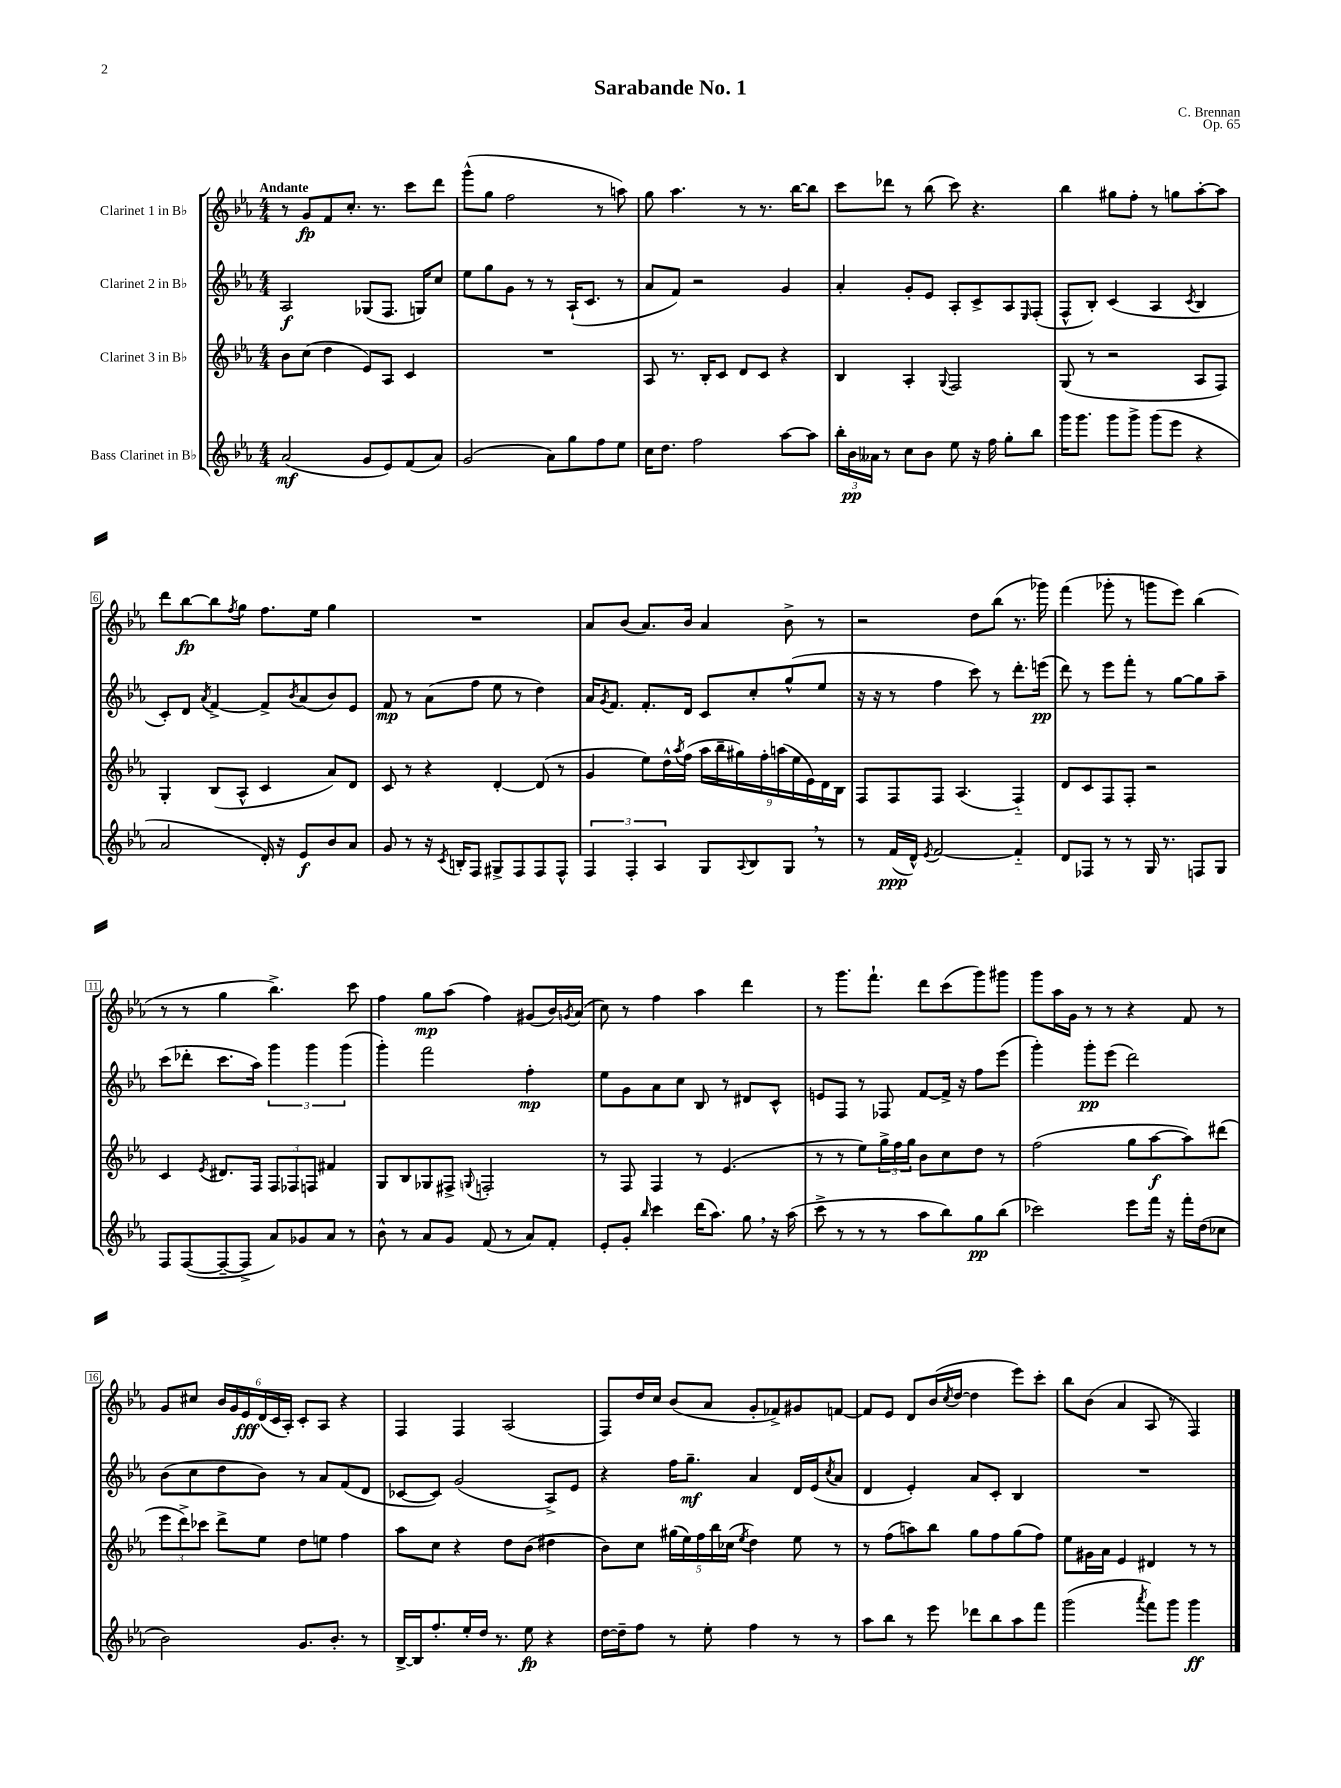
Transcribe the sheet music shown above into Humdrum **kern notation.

**kern	**kern	**kern	**kern
*staff4	*staff3	*staff2	*staff1
*clefG2	*clefG2	*clefG2	*clefG2
*k[b-e-a-]	*k[b-e-a-]	*k[b-e-a-]	*k[b-e-a-]
*M4/4	*M4/4	*M4/4	*M4/4
(2a-	8b-	2A-	8r
.	(8cc	.	8g
.	4dd	.	8f
.	.	.	8.cc'
8g	8e-)	(8G-	.
.	.	.	8.r
8e-)	8A-	8.F	.
(8f	4c	.	8ccc
.	.	16G)	.
8a-)	.	8cc	8ddd
=	=	=	=
(2g	1r	8ee-	(8ggg^^
.	.	8gg	8gg
.	.	8g	2ff
.	.	8r	.
8a-)	.	8r	.
8gg	.	(16A-`	.
.	.	8.c	.
8ff	.	.	8r
8ee-	.	8r	8aa)
=	=	=	=
16cc	8A-	8a-	8gg
8.dd	.	.	.
.	8.r	8f)	4.aa-
2ff	.	2r	.
.	16B-'	.	.
.	8c	.	.
.	8d	.	8r
.	8c	.	8.r
[8aa-	4r	4g	.
.	.	.	[16bb-
8aa-]	.	.	8bb-]
=	=	=	=
24bb-'	4B-	4a-'	8ccc
24b-	.	.	.
24a--	.	.	.
8r	.	.	8ddd-
8cc	4A-'	8g'	8r
8b-	.	8e-	(8bb-
.	8qqG	.	.
8ee-	2F	8A-'	8ccc)
16r	.	8c^	4.r
16ff	.	.	.
8gg'	.	8A-	.
.	.	16qqE-	.
8bb-	.	(8F'	.
=	=	=	=
16ggg	(8G	8F^^	4bb-
8.ggg	.	.	.
.	8r	8B-')	.
8ggg	2r	(4c	8gg#
8ggg^	.	.	8ff'
(8ggg	.	4A-	8r
8eee-	.	.	8gg
.	.	8qc	.
4r	8A-	4B-	[8aa-'
.	8F)	.	8aa-]
=	=	=	=
2a-	4G'	8c')	8ddd
.	.	8d	[8bb-
.	.	8qa-	.
.	(8B-	[4f^	8bb-]
.	.	.	8qff
.	8A-^^	.	8gg
16d')	4c	8f^]	8.ff
16r	.	.	.
.	.	8qb-	.
8e-	.	(8a-	.
.	.	.	16ee-
8b-	8a-)	8b-)	4gg
8a-	8d	8e-	.
=	=	=	=
8g	8c	8f	1r
8r	8r	8r	.
16r	4r	(8a-	.
8qc	.	.	.
16B'	.	.	.
8F	.	8ff	.
8G#^	[4d'	8ee-	.
8F	.	8r	.
8F	(8d]	4dd)	.
8F^^	8r	.	.
=	=	=	=
6F	4g	16a-	8a-
.	.	8qg	.
.	.	8.f	.
.	.	.	(8b-
6F'	.	.	.
.	8ee-)	8.f'	8.a-)
6A-	.	.	.
.	16dd^^	.	.
.	8qaa-	.	.
.	(16ff	16d	16b-
8G	18aa-	8c	4a-
.	18bb-~	.	.
.	18gg#)	.	.
8qqA-	.	.	.
8B-	.	8cc'	.
.	18ff'	.	.
.	(18aa	.	.
8G	.	(8gg^^	8b-^
.	18ee-	.	.
.	18e-)	.	.
8r	.	8ee-	8r
.	18d	.	.
.	18B-	.	.
=	=	=	=
8r	8F	16r	2r
.	.	16r	.
(16f	8F	8r	.
16d^^)	.	.	.
8qe-	.	.	.
[2f	8F	4ff	.
.	(4.A-	.	.
.	.	8ccc)	8dd
.	.	8r	(8bb-
4f'~]	4F'~)	8.ddd'	8.r
.	.	(16eee	16ggg-)
=	=	=	=
8d	8d	8ddd)	(4fff
8F-	8c	8r	.
8r	8F	8eee-	8ggg-'
8r	8F'	8fff'	8r
16G	2r	8r	8ggg
8.r	.	.	.
.	.	[8gg	8eee-)
8F	.	8gg]	(4bb-
8G	.	8aa-~	.
=	=	=	=
8F	4c	(8ccc	8r
([8F	.	8ddd-'	8r
.	8qe-	.	.
8F~_	8.d#	8.ccc	4gg
8F^]	.	.	.
.	16F	16aa-)	.
8a-)	12F	6ggg	4.bb-^)
.	12F-	.	.
8g-	.	.	.
.	12F	6ggg	.
8a-	4f#	.	.
.	.	(6ggg	.
8r	.	.	8ccc
=	=	=	=
8b-^^	8G	4ggg')	4ff
8r	8B-	.	.
8a-	8G-	2fff	8gg
8g	8F#^	.	(8aa-
.	8qqG	.	.
(8f	2F'	.	4ff)
8r	.	.	.
8a-)	.	4ff'	(8g#
8f'	.	.	16b-)
.	.	.	8qg
.	.	.	(16a-
=	=	=	=
8e-'	8r	8ee-	8cc)
8g'	8F	8g	8r
16qqbb-	.	.	.
4ccc	4F	8a-	4ff
.	.	8cc	.
(16ddd	8r	8B-	4aa-
8.aa-)	.	.	.
.	(4.e-	8r	.
8gg	.	8d#	4ddd
16r	.	8c^^	.
(16aa-	.	.	.
=	=	=	=
8ccc^	8r	8e	8r
8r	8r	8F	8.ggg
8r	8ee-)	8r	.
.	.	.	8.fff`
8r	24gg^	8F-	.
.	24ff	.	.
.	24gg	.	.
8aa-	8b-	[8f	8ddd
8bb-)	8cc	16f^]	(8ccc
.	.	16r	.
8gg	8dd	8ff	8ggg)
(8bb-	8r	(8eee-	8ggg#
=	=	=	=
2ccc-)	(2ff	4ggg')	8ggg
.	.	.	16aa-
.	.	.	16g
.	.	8ggg'	8r
.	.	(8eee-	8r
8eee-	8gg	2ddd)	4r
16fff	[8aa-	.	.
16r	.	.	.
16fff'	8aa-])	.	8f
(16dd	.	.	.
8cc-	(8ddd#	.	8r
=	=	=	=
2b-)	12eee-	(8b-	8g
.	12ddd^)	.	.
.	.	8cc	8cc#
.	12ccc-	.	.
.	8ddd^	8dd	24b-
.	.	.	24g
.	.	.	24e-
.	8ee-	8b-)	(24d
.	.	.	24c
.	.	.	24A-')
8.g	8dd	8r	8c'
.	8ee	8a-	8A-
8.b-'	.	.	.
.	4ff	(8f	4r
8r	.	8d	.
=	=	=	=
[16B-^	8aa-	[8c-	4F
16B-]	.	.	.
8.ff'	8cc	8c-])	.
.	4r	(2g	4F
16ee-'	.	.	.
16dd	.	.	.
8.r	.	.	.
.	8dd	.	(2A-
8ee-	(8b-	.	.
4r	4dd#	8A-^)	.
.	.	8e-	.
=	=	=	=
[16dd	8b-)	4r	8F)
16dd~]	.	.	.
8ff	8cc	.	16dd
.	.	.	16cc
8r	(20gg#	16ff	(8b-
.	20ee-)	.	.
.	.	8.gg~	.
.	20ff	.	.
8ee-'	.	.	8a-
.	20bb-	.	.
.	(20cc-	.	.
.	8qee-	.	.
4ff	4dd)	4a-	8g'
.	.	.	8f-^)
8r	8ee-	16d	8g#
.	.	(16e-	.
.	.	8qcc	.
8r	8r	8a-	[8f
=	=	=	=
8aa-	8r	4d	8f]
8bb-	(8ff	.	8e-
8r	8aa)	4e-')	8d
8eee-	8bb-	.	(16b-
.	.	.	8qcc
.	.	.	[16dd
8ddd-	8gg	8a-	4dd]
8bb-	8ff	8c'	.
8aa-	(8gg	4B-	8eee-)
8fff	8ff)	.	8ccc'
=	=	=	=
(2ggg	8ee-	1r	8bb-
.	16g#	.	(8b-
.	16a-	.	.
.	4e-	.	4a-
8qaaa-	.	.	.
8fff)	4d#	.	8A-
8ggg	.	.	8r
4ggg	8r	.	4F)
.	8r	.	.
==	==	==	==
*-	*-	*-	*-
